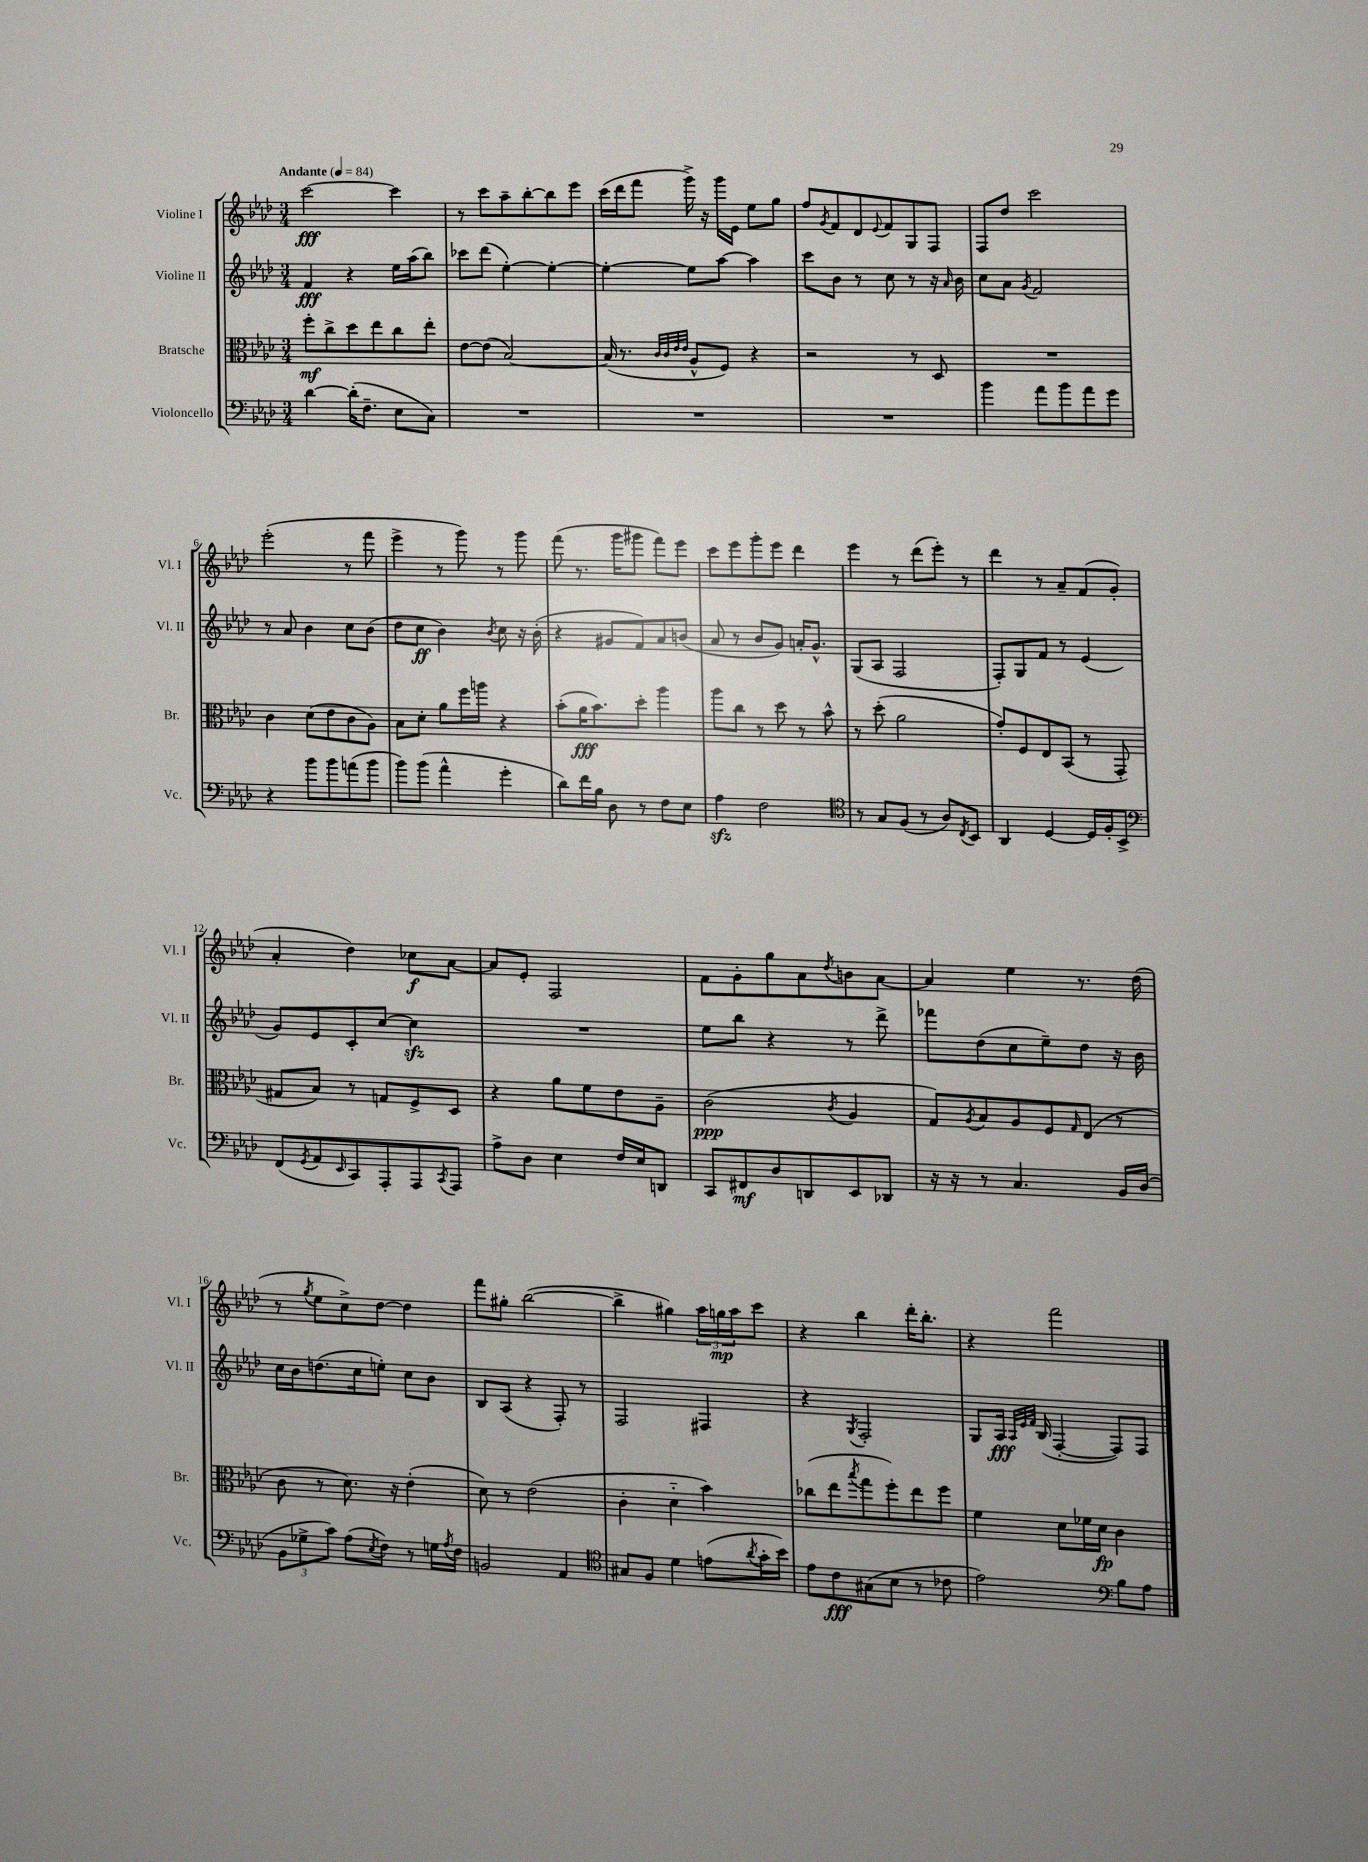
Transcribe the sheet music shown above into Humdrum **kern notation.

**kern	**kern	**kern	**kern
*staff4	*staff3	*staff2	*staff1
*clefF4	*clefC3	*clefG2	*clefG2
*k[b-e-a-d-]	*k[b-e-a-d-]	*k[b-e-a-d-]	*k[b-e-a-d-]
*M3/4	*M3/4	*M3/4	*M3/4
*MM84	*MM84	*MM84	*MM84
[4d-\	8ff'\L	4f/	[2ccc\
.	8cc^\	.	.
(16d-'\]LK	8dd-\	4r	.
8.F~\J	.	.	.
.	8ee-\	.	.
8E-\L	8cc\	16ee-\LL	4ccc\]
.	.	(16aa-\J	.
8C\J)	8ee-'\J	8bb-\J)	.
=	=	=	=
2.r	[8e-\L	8ccc-\L	8r
.	(8e-\]J	(8ddd-\J	8ccc\L
.	[2B-/)	[4ee-'\)	8aa-~\
.	.	.	[8bb-'\
.	.	4ee-'\_	8bb-\]
.	.	.	8eee-\J
=	=	=	=
2.r	(16B-/]	4ee-'\_	(16ccc\LL
.	8.r	.	16ddd-\J
.	.	.	8fff\J
.	32qqc/LLL	.	.
.	32qqc/	.	.
.	32qqe-/	.	.
.	32qqe-/JJJ	.	.
.	8A-^^/L	8ee-\]L	16ggg^\)
.	.	.	16r
.	8F/J)	[8aa-\J	16ggg\LL
.	.	.	16e-\JJ
.	4r	4aa-\]	8ee-\L
.	.	.	8gg\J
=	=	=	=
2.r	2r	8ccc\L	8ff/L
.	.	.	8qg/
.	.	8b-\J	8f/
.	.	8r	8d-/
.	.	.	8qqe-/
.	.	8cc\	8f/
.	8r	8r	8G/
.	8D-/	16r	8F/J
.	.	16qqa-/	.
.	.	16b-\	.
=	=	=	=
4b-\	2.r	8cc\L	8F/L
.	.	8a-\J	8dd-/J
.	.	8qg/	.
8a-\L	.	2f/	2ccc\
8b-\	.	.	.
8a-\	.	.	.
8g\J	.	.	.
=	=	=	=
4r	4c\	8r	(2eee-'\
.	.	8a-/	.
8b-\L	(8d-\L	4b-\	.
8b-\	8e-\	.	.
(8a\	8c\	8cc\L	8r
8b-\J	8A-\J)	(8b-\J	8fff\
=	=	=	=
8b-\L)	8B-\L	8dd-\L	4eee-^\
(8b-\J	8d-'\J	8cc\J	.
4a-^^\	8a-\L	4b-\)	8r
.	16ff\L	.	8ggg\)
.	16aa\JJ	.	.
.	.	8qb-/	.
4g'\	4r	8cc\	8r
.	.	16r	8ggg\
.	.	(16b-'\	.
=	=	=	=
8d-\L)	(8b-'\L	4r	(8fff\
16f\L	16a-\K	.	8.r
16B-\JJ	8.b-\)	.	.
8D-\	.	8g#/L	.
.	.	.	16ggg\LK
8r	8dd-'\J	8f/)	8ggg#\J
8F\L	4aa-\	8a-/	8fff\L)
8E-\J	.	(8b/J	8eee-\J
=	=	=	=
4A-\	8aa-\L	8a-/	8ccc\L
.	8cc\J	8r	8eee-\
2F\	8r	8b-/L	8ggg'\
.	8dd-\	8g/J)	8eee-\J
.	8r	16a'/LK	4ddd-\
.	.	8.g^^/J	.
.	8b-^^\	.	.
=	=	=	=
*clefC4	*	*	*
8r	8r	(8G/L	4eee-\
8G/L	(8dd-'\	8A-/J	.
(8F/J	2a-\	2F/	8r
8r	.	.	(8ddd-\L
8A-/L)	.	.	8eee-'\J)
8qC/	.	.	.
8BB-/J	.	.	8r
=	=	=	=
4AA-/	8g'/L)	8F'/L)	4ddd-\
.	8F/	8G/	.
[4D-/	8E-/	8f/J	8r
.	(8BB-/J	8r	8a-~/L
16D-/]LL	8r	(4e-/	(8f/
16F'/J	.	.	.
8BB-^/J	8GG'/	.	8g'/J
=	=	=	=
*clefF4	*	*	*
(8FF/L	8G#/L	8g/L)	4a-'/
8qGG/	.	.	.
8AA-/	8B-/J)	8e-/	.
16qqEE-/	.	.	.
8CC/)	8r	8c'/	4dd-\)
8AAA-'/	8G/L	[8cc/J	.
8AAA-/	8F^/	4cc\]	8cc-\L
8qCC/	.	.	.
8AAA-/J	8D-/J	.	[8a-\J
=	=	=	=
8A-^\L	4r	2.r	8a-/]L
8D-\J	.	.	8e-'/J
4E-\	8a-\L	.	2F/
.	8f\	.	.
16F/LL	8e-\	.	.
16E-/J	.	.	.
8DD/J	8A-~\J	.	.
=	=	=	=
8CC/L	(2c\	8ee-\L	8f\L
8FF#/	.	8bb-\J	8g'\
8D-/	.	4r	8gg\
8DD/	.	.	8a-\
.	8qc/	.	8qdd-/
8EE-/	4A-/	8r	8b\
8DD-/J	.	8ddd-^\	[8a-\J
=	=	=	=
16r	8G/L)	8fff-\L	4a-/]
16r	.	.	.
.	8qA-/	.	.
8r	8B-/	(8dd-\	.
4.C/	8A-/	8cc\	4ee-\
.	8F/	8ee-~\)	.
.	16qqG/	.	.
.	(8E-/J	8dd-\J	8.r
16BB-/LL	8r	16r	.
(16D-/JJ	.	16b-\	(16dd-\
=	=	=	=
12BB-\L	8c\	16cc\LL	8r
.	.	16b-\J	.
12G-^\	.	.	.
.	.	.	8qgg/
.	8r	(8.dd\	8ee-\L
12c\J)	.	.	.
(8A-\L	8.d-\)	.	8cc^\)
.	.	16cc\k	.
8qE-/	.	.	.
8F\J)	.	8ee'\J)	[8dd-\J
.	16r	.	.
8r	(4e-'\	8cc\L	4dd-\]
16G\LL	.	8b-\J	.
8qA-/	.	.	.
16F\JJ	.	.	.
=	=	=	=
2BB/	8d-\)	8B-/L	8fff\L
.	8r	(8A-/J	8gg#'\J
.	(2e-\	4r	([2bb-\
4AA-/	.	8F'/)	.
.	.	8r	.
=	=	=	=
*clefC4	*	*	*
8G#/L	4c'\	2F/	4bb-^\]
8F/J	.	.	.
4d-\	4d-'~\	.	4gg#\)
(8e\L	4b-\)	4F#/	24aa-\LL
.	.	.	24gg\
.	.	.	24aa-\J
8qa-/	.	.	.
16g'\L	.	.	8ccc\J
16b-\JJ)	.	.	.
=	=	=	=
8e-\L	(8cc-\L	4r	4r
8c\	8ee-\	.	.
.	8qbb-/	8qG/	.
(8G#\	8gg\	2F'/	4bb-\
8B-\J	8ff'\)	.	.
8r	8ee-\	.	16ddd-'\LK
.	.	.	8.bb-'\J
8c-\	8ff\J	.	.
=	=	=	=
2e-\)	4f\	8G/L	4r
.	.	16A-/Jk	.
.	.	32qqA-/LLL	.
.	.	32qqe-/	.
.	.	32qqf/JJJ	.
.	.	(16B-/	.
.	8d-\L	[4F'/	2fff\
.	16f-\L	.	.
.	16d-\JJ	.	.
*clefF4	*	*	*
8B-\L	4c\	8F/]L)	.
8A-\J	.	8F/J	.
==	==	==	==
*-	*-	*-	*-
